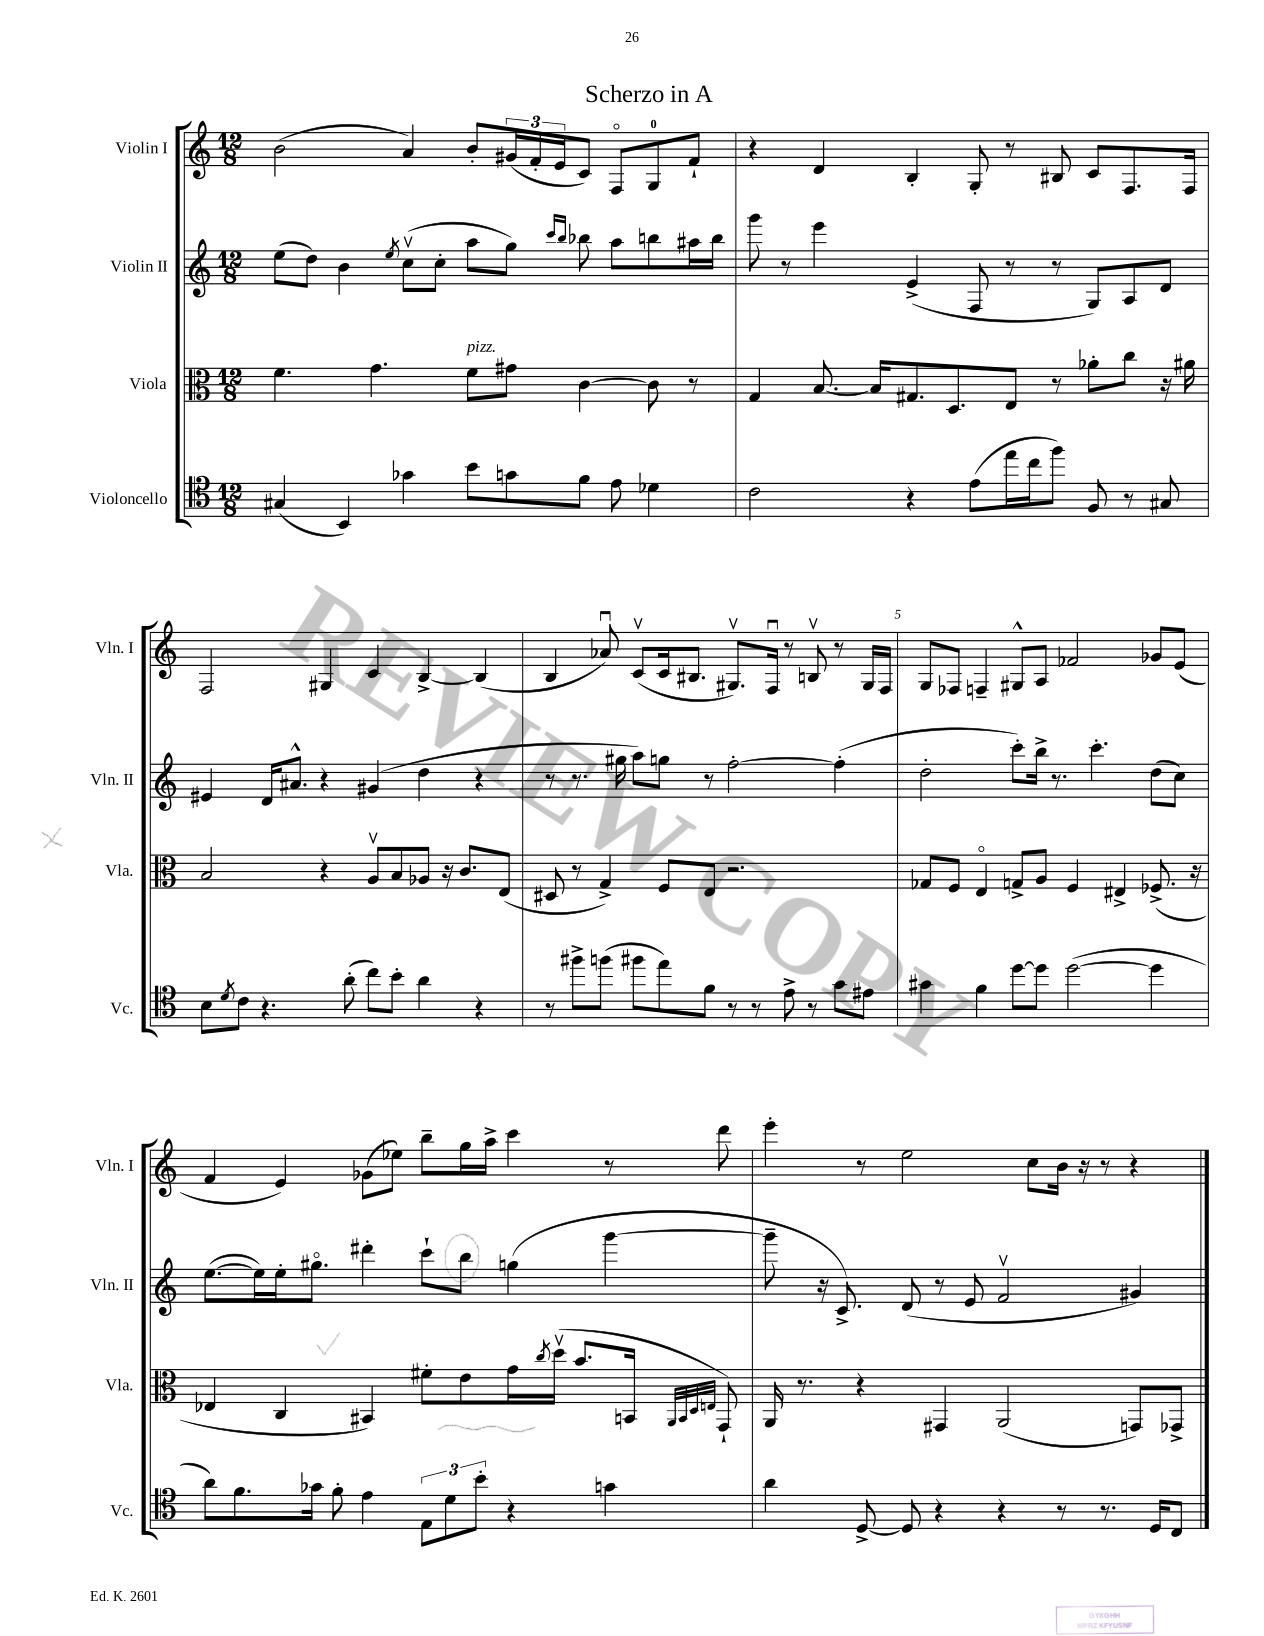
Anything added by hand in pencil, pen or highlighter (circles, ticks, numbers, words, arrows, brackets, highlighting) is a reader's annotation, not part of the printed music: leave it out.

**kern	**kern	**kern	**kern
*part4	*part3	*part2	*part1
*staff4	*staff3	*staff2	*staff1
*I"Violoncello	*I"Viola	*I"Violin II	*I"Violin I
*I'Vc.	*I'Vla.	*I'Vln. II	*I'Vln. I
*clefC4	*clefC3	*clefG2	*clefG2
*k[]	*k[]	*k[]	*k[]
*M12/8	*M12/8	*M12/8	*M12/8
=1	=1	=1	=1
(4G#X/	4.f\	(8ee\L	(2b\
.	.	8dd\J)	.
4BB/)	.	4b\	.
.	4.g\	.	.
.	.	8qee/	.
4g-X\	.	(8ccv\L	4a/)
.	.	8cc'\J	.
!	!LO:TX:a:i:t=pizz.	!	!
8b\L	8f\L	8aa\L	8b'/L
8gn\	8g#X\J	8gg\J)	(24g#X/L
.	.	.	24f'/
.	.	.	24e/J
.	.	16qqccc/LL	.
.	.	16qqbb/JJ	.
8f\J	[4c\	8bb-X\	8c/J)
8e\	.	8aa\L	8F/L
4d-X\	8c\]	8bbn\	8G/
.	8r	16aa#X\L	8f`/J
.	.	16bb\JJ	.
=2	=2	=2	=2
2c\	4G/	8ggg\	4r
.	.	8r	.
.	[8.B/	4eee\	4d/
.	16B/KL]	.	.
4r	8.G#X/	(4e^/	4B'/
.	8.D/	.	.
(8e\L	.	8F/	8G'/
16ee\L	8E/J	8r	8r
16cc\J	.	.	.
8ff\J)	8r	8r	8B#X/
8F/	8a-X'\L	8G/L)	8c/L
8r	8cc\J	8A/	8.F/
8G#X/	16r	8d/J	.
.	16a#X\	.	16F/Jk
!!LO:LB:g=z
=3	=3	=3	=3
8B\L	2B/	4e#X/	2F/
8qd/	.	.	.
8c\J	.	.	.
4.r	.	16d/KL	.
.	.	8.a#X^^/J	.
.	4r	4r	4G#X/
(8a'\	.	.	.
8cc\L)	8Av/L	(4g#X/	4c/
8b'\J	8B/	.	.
4a\	8A-X/J	4dd\	[4B^/
.	16r	.	.
.	8.c/L	.	.
4r	.	4r	(4B/]
.	(8E/J	.	.
=4	=4	=4	=4
8r	8D#X/	8r	4B/
8ff#X^\L	8r	8.r	.
(8ffn\J	4G^/)	.	8a-Xu/)
.	.	16gg#X\	.
8ff#X\L	.	8aa\L)	(8cv/L
8ee\)	8F/L	8ggn\J	16c/k
.	.	.	8.B#X/J
8f\J	8E/J	8r	.
8r	2.r	[2ff'\	8.G#Xv/L)
8r	.	.	.
.	.	.	16Fu/Jk
8e^\	.	.	8r
8r	.	.	8Bnv/
8g\L	.	(4ff'\]	8r
8e#X\J	.	.	16G#/LL
.	.	.	16F/JJ
=5	=5	=5	=5
4g#X\	8G-X/L	2dd'\	8G/L
.	8F/J	.	8F-X/J
4f\	4E/	.	4Fn~/
[8dd\L	8Gn^/L	8ccc'\L)	8G#X^^/L
8dd\J]	8A/J	16bb^\Jk	8A/J
.	.	8.r	.
([2dd\	4F/	.	2f-X/
.	.	4.ccc'\	.
.	4E#X^/	.	.
4dd\]	(8.F-X^/	(8dd\L	8g-X/L
.	.	8cc\J)	(8e/J
.	16r	.	.
!!LO:LB:g=z
=6	=6	=6	=6
8a\L)	4E-X/	([8.ee\L	4f/
8.f\	.	.	.
.	.	16ee\L])	.
.	4C/	16ee'\J	4e/)
16g-X\Jk	.	8.gg#X\J	.
8f'\	.	.	.
4e\	4BB#X/)	4ddd#X'\	(8g-X\L
.	.	.	8ee-X\J)
12E\L	8f#X'\L	8ccc`\L	8bb~\L
12d\	.	.	.
.	8e\	8bb\J	16gg\L
12b'\J	.	.	.
.	.	.	16aa^\JJ
4r	16g\L	(4ggn\	4ccc\
.	8qcc/	.	.
.	(16ddv\JJ	.	.
.	8.b/L	.	.
4gn\	.	[4ggg\	8r
.	16BBn/Jk	.	.
.	32qqAA/LLL	.	.
.	32qqBB/	.	.
.	32qqD/	.	.
.	32qqEn/JJJ	.	.
.	8GG`/)	.	8ddd\
=7	=7	=7	=7
4a\	16AA/	8ggg~\]	4eee'\
.	8.r	.	.
.	.	16r	.
.	.	8.c^/)	.
[8D^/	4r	.	8r
8D/]	.	(8d/	2ee\
4r	4GG#X/	8r	.
.	.	8e/	.
4r	(2AA/	2fv/	.
.	.	.	8cc\L
8r	.	.	16b\Jk
.	.	.	16r
8.r	.	.	8r
.	8GGn/L)	4g#X/)	4r
16D/KL	.	.	.
8C/J	8GG-X^/J	.	.
==	==	==	==
*-	*-	*-	*-
